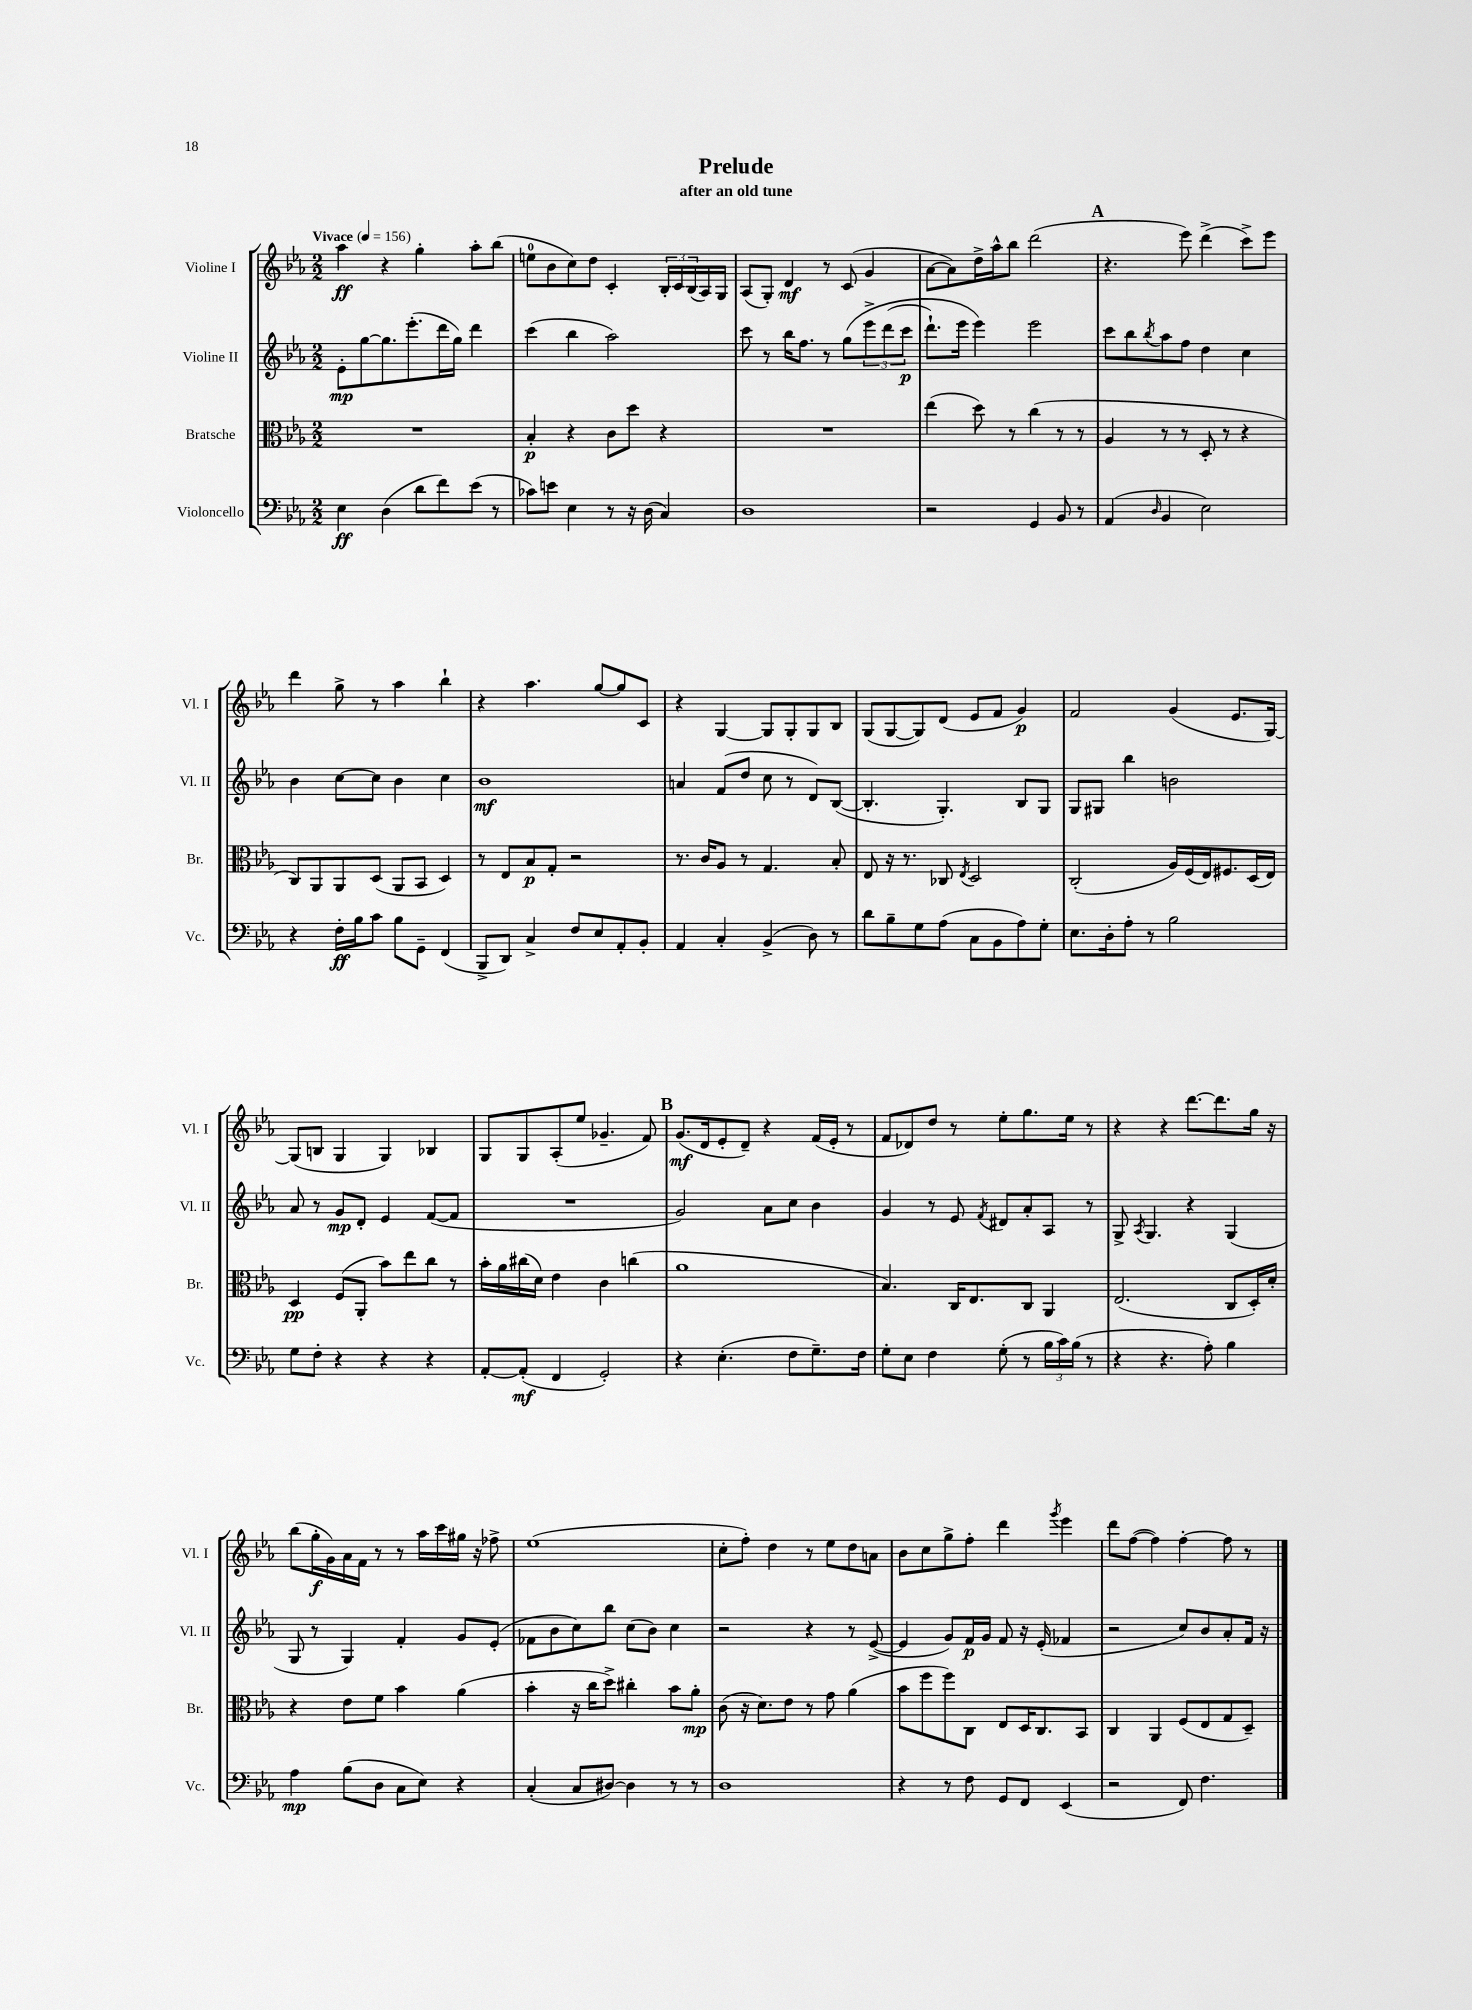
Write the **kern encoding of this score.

**kern	**dynam	**kern	**dynam	**kern	**dynam	**kern	**dynam
*part4	*part4	*part3	*part3	*part2	*part2	*part1	*part1
*staff4	*staff4	*staff3	*staff3	*staff2	*staff2	*staff1	*staff1
*I"Violoncello	*	*I"Bratsche	*	*I"Violine II	*	*I"Violine I	*
*I'Vc.	*	*I'Br.	*	*I'Vl. II	*	*I'Vl. I	*
*clefF4	*	*clefC3	*	*clefG2	*	*clefG2	*
*k[b-e-a-]	*	*k[b-e-a-]	*	*k[b-e-a-]	*	*k[b-e-a-]	*
*M2/2	*	*M2/2	*	*M2/2	*	*M2/2	*
*MM156	*	*MM156	*	*MM156	*	*MM156	*
=1	=1	=1	=1	=1	=1	=1	=1
!	!	!	!	!	!	!LO:TX:a:B:t=Vivace	!
4E-\	ff	1r	.	8e-'\L	mp	4aa-\	ff
.	.	.	.	[8gg\	.	.	.
(4D\	.	.	.	8.gg\]	.	4r	.
.	.	.	.	(8.eee-'\	.	.	.
8d\L	.	.	.	.	.	4gg'\	.
8f\)	.	.	.	16ddd\L	.	.	.
.	.	.	.	16gg\JJ)	.	.	.
(8e-\J	.	.	.	4ddd\	.	8aa-'\L	.
8r	.	.	.	.	.	(8bb-\J	.
=2	=2	=2	=2	=2	=2	=2	=2
8c-X\L)	.	4B-'/	p	(4ccc\	.	8een\L	.
8en\J	.	.	.	.	.	8b-\	.
4E-\	.	4r	.	4bb-\	.	8cc\)	.
.	.	.	.	.	.	8dd\J	.
8r	.	8c\L	.	2aa-\)	.	4c'/	.
16r	.	8dd\J	.	.	.	.	.
(16D\	.	.	.	.	.	.	.
4C/)	.	4r	.	.	.	24B-'/LL	.
.	.	.	.	.	.	24c/	.
.	.	.	.	.	.	(24B-/	.
.	.	.	.	.	.	16A-/)	.
.	.	.	.	.	.	16G/JJ	.
=3	=3	=3	=3	=3	=3	=3	=3
1D	.	1r	.	8ccc\	.	(8A-/L	.
.	.	.	.	8r	.	8G'/J)	.
.	.	.	.	16bb-\KL	.	4d/	mf
.	.	.	.	8.ff\J	.	.	.
.	.	.	.	8r	.	8r	.
.	.	.	.	(8gg\L	.	(8c/	.
.	.	.	.	12eee-^\	.	4g/	.
.	.	.	.	(12ddd\	.	.	.
.	.	.	.	12ccc\J	p	.	.
=4	=4	=4	=4	=4	=4	=4	=4
2r	.	(4ee-\	.	8.ddd`\L)	.	[8a-\L	.
.	.	.	.	.	.	8a-\])	.
.	.	.	.	16eee-\Jk	.	.	.
.	.	8dd\)	.	4eee-\)	.	16dd^\L	.
.	.	.	.	.	.	16aa-^^\J	.
.	.	8r	.	.	.	8bb-\J	.
4GG/	.	(4cc\	.	2eee-\	.	(2ddd\	.
8BB-/	.	8r	.	.	.	.	.
8r	.	8r	.	.	.	.	.
!!LO:REH:place=s1:t=A
=5	=5	=5	=5	=5	=5	=5	=5
(4AA-/	.	4A-/	.	8ccc\L	.	4.r	.
.	.	.	.	8bb-\	.	.	.
16qqD/	.	.	.	8qbb-/	.	.	.
4BB-/	.	8r	.	8aa-\	.	.	.
.	.	8r	.	8ff\J	.	8eee-\)	.
2E-\)	.	8D'/	.	4dd\	.	(4ddd^\	.
.	.	8r	.	.	.	.	.
.	.	4r	.	4cc\	.	8ccc^\L)	.
.	.	.	.	.	.	8eee-\J	.
!!LO:LB:g=z
=6	=6	=6	=6	=6	=6	=6	=6
4r	.	8C/L)	.	4b-\	.	4ddd\	.
.	.	8AA-/	.	.	.	.	.
16F'\LL	ff	8AA-/	.	[8cc\L	.	8gg^\	.
16B-\J	.	.	.	.	.	.	.
8c\J	.	(8D/J	.	8cc\J]	.	8r	.
8B-\L	.	8AA-/L	.	4b-\	.	4aa-\	.
8GG~\J	.	8BB-/J	.	.	.	.	.
(4FF/	.	4D/)	.	4cc\	.	4bb-`\	.
=7	=7	=7	=7	=7	=7	=7	=7
8BBB-^/L	.	8r	.	1b-	mf	4r	.
8DD/J)	.	8E-/L	.	.	.	.	.
4C^/	.	8B-/	p	.	.	4.aa-\	.
.	.	8G'/J	.	.	.	.	.
8F/L	.	2r	.	.	.	.	.
8E-/	.	.	.	.	.	[8gg/L	.
8AA-'/	.	.	.	.	.	8gg/]	.
8BB-'/J	.	.	.	.	.	8c/J	.
=8	=8	=8	=8	=8	=8	=8	=8
4AA-/	.	8.r	.	4an/	.	4r	.
.	.	16c/KL	.	.	.	.	.
4C'/	.	8A-/J	.	(8f/L	.	[4G/	.
.	.	8r	.	8dd/J	.	.	.
(4BB-^/	.	4.G/	.	8cc\	.	8G/L]	.
.	.	.	.	8r	.	8G'/	.
8D\)	.	.	.	8d/L)	.	8G/	.
8r	.	8B-'/	.	([8B-/J	.	8B-/J	.
=9	=9	=9	=9	=9	=9	=9	=9
8d\L	.	8E-/	.	4.B-'/]	.	(8G/L	.
8B-~\	.	16r	.	.	.	[8G/	.
.	.	8.r	.	.	.	.	.
8G\	.	.	.	.	.	8G/])	.
(8A-\J	.	8C-X/	.	4.G'/)	.	(8d/J	.
.	.	8qE-/	.	.	.	.	.
8C\L	.	2D/	.	.	.	8e-/L	.
8BB-\	.	.	.	.	.	8f/J	.
8A-\)	.	.	.	8B-/L	.	4g/)	p
8G'\J	.	.	.	8G/J	.	.	.
=10	=10	=10	=10	=10	=10	=10	=10
8.E-\L	.	(2C'/	.	8G/L	.	2f/	.
.	.	.	.	8G#X/J	.	.	.
16D'\k	.	.	.	.	.	.	.
8A-'\J	.	.	.	4bb-\	.	.	.
8r	.	.	.	.	.	.	.
2B-\	.	16A-/LL)	.	2bn\	.	(4g/	.
.	.	(16F/	.	.	.	.	.
.	.	16E-/J)	.	.	.	.	.
.	.	8.F#X/	.	.	.	.	.
.	.	.	.	.	.	8.e-/L	.
.	.	(16D/L	.	.	.	.	.
.	.	16E-/JJ)	.	.	.	[16G/Jk)	.
!!LO:LB:g=z
=11	=11	=11	=11	=11	=11	=11	=11
8G\L	.	4D/	pp	8a-/	.	(8G/L]	.
8F'\J	.	.	.	8r	.	8Bn/J	.
4r	.	(8F/L	.	8g/L	mp	4G/	.
.	.	8AA-'/J	.	8d'/J	.	.	.
4r	.	8b-\L)	.	4e-/	.	4G/)	.
.	.	8ee-\	.	.	.	.	.
4r	.	8cc\J	.	([8f/L	.	4B-X/	.
.	.	8r	.	8f/J]	.	.	.
=12	=12	=12	=12	=12	=12	=12	=12
[8AA-'/L	.	16b-'\LL	.	1r	.	8G/L	.
.	.	16a-\	.	.	.	.	.
(8AA-'/J]	mf	(16cc#X\	.	.	.	8G/	.
.	.	16d\JJ)	.	.	.	.	.
4FF/	.	4e-\	.	.	.	(8A-'/	.
.	.	.	.	.	.	8ee-/J	.
2GG'/)	.	4c\	.	.	.	4.g-X~/	.
.	.	(4ccn\	.	.	.	.	.
.	.	.	.	.	.	8f/)	.
!!LO:REH:place=s1:t=B
=13	=13	=13	=13	=13	=13	=13	=13
4r	.	1a-	.	2g/)	.	(8.g/L	mf
.	.	.	.	.	.	16d/k	.
(4.E-'\	.	.	.	.	.	8e-'/	.
.	.	.	.	.	.	8d~/J)	.
.	.	.	.	8a-\L	.	4r	.
8F\L	.	.	.	8cc\J	.	.	.
8.G~\)	.	.	.	4b-\	.	(16f/LL	.
.	.	.	.	.	.	16e-'/JJ	.
.	.	.	.	.	.	8r	.
16F\Jk	.	.	.	.	.	.	.
=14	=14	=14	=14	=14	=14	=14	=14
8G'\L	.	4.B-/)	.	4g/	.	8f/L	.
8E-\J	.	.	.	.	.	8d-X/)	.
4F\	.	.	.	8r	.	8dd/J	.
.	.	16C/KL	.	8e-/	.	8r	.
.	.	8.E-/	.	.	.	.	.
.	.	.	.	8qf/	.	.	.
(8G'\	.	.	.	8d#X/L	.	8ee-'\L	.
8r	.	8C/J	.	8a-'/	.	8.gg\	.
24B-\LL	.	4AA-/	.	8A-/J	.	.	.
24c\)	.	.	.	.	.	.	.
.	.	.	.	.	.	16ee-\Jk	.
(24B-\JJ	.	.	.	.	.	.	.
8r	.	.	.	8r	.	8r	.
=15	=15	=15	=15	=15	=15	=15	=15
4r	.	(2.E-/	.	8G^/	.	4r	.
.	.	.	.	8qA-/	.	.	.
.	.	.	.	4.G/	.	.	.
4.r	.	.	.	.	.	4r	.
.	.	.	.	4r	.	[8.ddd\L	.
8A-'\)	.	.	.	.	.	.	.
.	.	.	.	.	.	8.ddd\]	.
4B-\	.	8C/L	.	(4G/	.	.	.
.	.	16D'/L)	.	.	.	16gg\Jk	.
.	.	16d'/JJ	.	.	.	16r	.
!!LO:LB:g=z
=16	=16	=16	=16	=16	=16	=16	=16
4A-\	mp	4r	.	8G/	.	(8bb-\L	.
.	.	.	.	8r	.	16gg'\L	f
.	.	.	.	.	.	16g\)	.
(8B-\L	.	8e-\L	.	4G/)	.	16a-\	.
.	.	.	.	.	.	16f\JJ	.
8D\J	.	8f\J	.	.	.	8r	.
8C\L	.	4b-\	.	4f'/	.	8r	.
8E-\J)	.	.	.	.	.	16aa-\LL	.
.	.	.	.	.	.	16ccc\	.
4r	.	(4a-\	.	8g/L	.	16gg#X\JJ	.
.	.	.	.	.	.	16r	.
.	.	.	.	(8e-'/J	.	8ff-X^\	.
=17	=17	=17	=17	=17	=17	=17	=17
(4C'/	.	4b-'\	.	8f-X\L	.	(1ee-	.
.	.	.	.	8b-\	.	.	.
8C/L	.	16r	.	8cc\)	.	.	.
.	.	16cc\KL	.	.	.	.	.
[8D#X/J)	.	8dd^\J)	.	8bb-\J	.	.	.
4D#\]	.	4cc#X'\	.	(8cc\L	.	.	.
.	.	.	.	8b-\J)	.	.	.
8r	.	8b-\L	.	4cc\	.	.	.
8r	.	8a-'\J	mp	.	.	.	.
=18	=18	=18	=18	=18	=18	=18	=18
1D	.	(8c\	.	2r	.	8cc'\L	.
.	.	16r	.	.	.	8ff'\J)	.
.	.	8.d\L)	.	.	.	.	.
.	.	.	.	.	.	4dd\	.
.	.	8e-\J	.	.	.	.	.
.	.	8r	.	4r	.	8r	.
.	.	8g\	.	.	.	8ee-\L	.
.	.	(4a-\	.	8r	.	8dd\	.
.	.	.	.	([8e-^/	.	8an\J	.
=19	=19	=19	=19	=19	=19	=19	=19
4r	.	8b-\L	.	4e-/]	.	8b-\L	.
.	.	8ff\	.	.	.	8cc\	.
8r	.	8ff\)	.	8g/L)	.	8gg^\	.
8F\	.	8C\J	.	16f/L	p	8ff'\J	.
.	.	.	.	16g/JJ	.	.	.
8GG/L	.	8E-/L	.	8f/	.	4ddd\	.
8FF/J	.	16D/K	.	16r	.	.	.
.	.	8.C/	.	(16e-'/	.	.	.
.	.	.	.	.	.	8qggg/	.
(4EE-/	.	.	.	4f-X/	.	4eee-\	.
.	.	8BB-/J	.	.	.	.	.
=20	=20	=20	=20	=20	=20	=20	=20
2r	.	4C/	.	2r	.	8ddd\L	.
.	.	.	.	.	.	([8ff\J	.
.	.	4AA-/	.	.	.	4ff\])	.
8FF/)	.	(8F/L	.	8cc/L)	.	[4ff'\	.
4.F\	.	8E-/	.	8b-/	.	.	.
.	.	8G/	.	8a-'/	.	8ff\]	.
.	.	8D~/J)	.	16f/Jk	.	8r	.
.	.	.	.	16r	.	.	.
==	==	==	==	==	==	==	==
*-	*-	*-	*-	*-	*-	*-	*-
